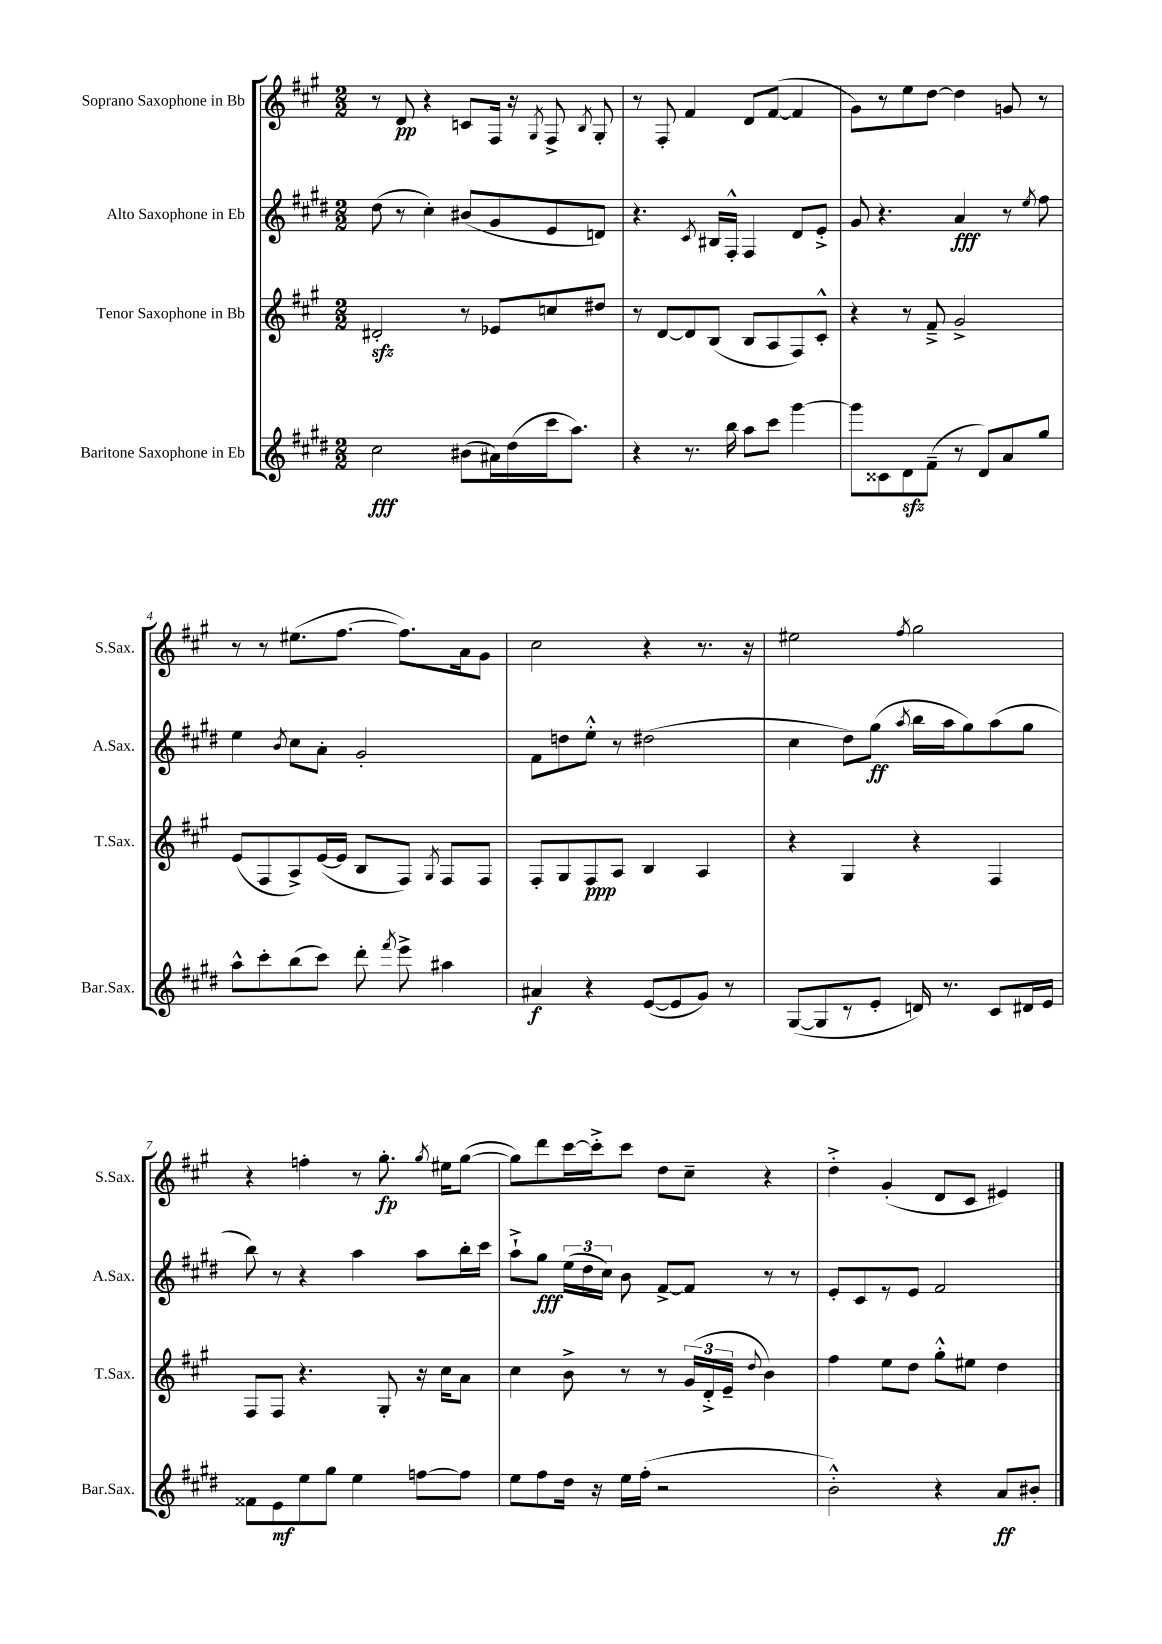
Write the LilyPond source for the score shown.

<<
\new StaffGroup <<
\new Staff = "s0" \with { instrumentName = "Soprano Saxophone in Bb" shortInstrumentName = "S.Sax." } {
    \clef treble \key a \major \numericTimeSignature \time 2/2
    \autoBeamOff r8 d'8\pp r4 c'8[ fis16] r16 \acciaccatura { gis8 } fis8-> \acciaccatura { b8 } gis8-. |
    r8 fis8-. fis'4 d'8[ fis'8]~( fis'4 |
    gis'8[) r8 e''8 d''8]~ d''4 g'8 r8 |
    r8 r8 eis''8.[( fis''8.]~ fis''8.[) a'16 gis'8] |
    cis''2 r4 r8. r16 |
    eis''2 \acciaccatura { fis''8 } gis''2 |
    r4 f''4-. r8 gis''8.-.\fp \acciaccatura { gis''8 } eis''16[ gis''8]~( |
    gis''8[) d'''8 cis'''16~ cis'''16-.-> cis'''8] d''8[ cis''8]-- r4 |
    d''4-.-> gis'4-.( d'8[ cis'8] eis'4) \bar "|." |
}
\new Staff = "s1" \with { instrumentName = "Alto Saxophone in Eb" shortInstrumentName = "A.Sax." } {
    \clef treble \key e \major \numericTimeSignature \time 2/2
    \autoBeamOff dis''8( r8 cis''4-.) bis'8[( gis'8 e'8 d'8]) |
    r4. \acciaccatura { cis'8 } bis16[ fis16]-.-^ fis4 dis'8[ e'8]-.-> |
    gis'8 r4. a'4\fff r8 \acciaccatura { e''8 } fis''8 |
    e''4 \acciaccatura { b'8 } cis''8[ a'8]-. gis'2-. |
    fis'8[ d''8 e''8]-.-^ r8 dis''2( |
    cis''4 dis''8[) gis''8]\ff( \acciaccatura { a''8 } b''16[ a''16 gis''8) a''8( gis''8] |
    b''8) r8 r4 a''4 a''8[ b''16-. cis'''16] |
    a''8[-!-> gis''8]\fff \tuplet 3/2 { e''16[( dis''16 cis''16]) } b'8 fis'8[~-> fis'8] r8 r8 |
    e'8[-. cis'8 r8 e'8] fis'2 \bar "|." |
}
\new Staff = "s2" \with { instrumentName = "Tenor Saxophone in Bb" shortInstrumentName = "T.Sax." } {
    \clef treble \key a \major \numericTimeSignature \time 2/2
    \autoBeamOff dis'2-.\sfz r8 ees'8[ c''8 dis''8] |
    r8 d'8[~ d'8 b8]( b8[ a8 fis8) cis'8]-.-^ |
    r4 r8 fis'8---> gis'2-> |
    e'8[( fis8 a8->) e'16~( e'16] b8[ fis8]) \acciaccatura { gis8 } fis8[ fis8] |
    fis8[-. gis8 fis8\ppp a8] b4 a4 |
    r4 gis4 r4 fis4 |
    fis8[ fis8] r4. gis8-. r16 cis''16[ a'8] |
    cis''4 b'8-> r8 r8 \tuplet 3/2 { gis'16[( d'16-.-> e'16]-- } \appoggiatura { d''8 } b'4) |
    fis''4 e''8[ d''8] gis''8[-.-^ eis''8] d''4 \bar "|." |
}
\new Staff = "s3" \with { instrumentName = "Baritone Saxophone in Eb" shortInstrumentName = "Bar.Sax." } {
    \clef treble \key e \major \numericTimeSignature \time 2/2
    \autoBeamOff cis''2\fff bis'8[( ais'16) dis''16( cis'''16 a''8.]) |
    r4 r8. b''16 a''8[ cis'''8] gis'''4~ |
    gis'''8[ cisis'8 dis'8\sfz fis'8]--( r8 dis'8[) a'8 gis''8] |
    a''8[-^ cis'''8-. b''8( cis'''8]) dis'''8-. \acciaccatura { fis'''8 } e'''8-> ais''4 |
    ais'4\f r4 e'8[~( e'8 gis'8]) r8 |
    gis8[~( gis8 r8 e'8]-. d'16) r8. cis'8[ dis'16 e'16] |
    fisis'8[ e'8\mf e''8 gis''8] e''4 f''8[~ f''8] |
    e''8[ fis''8 dis''16] r16 e''16[ fis''16]-.( r2 |
    b'2-.-^) r4 a'8[\ff bis'8]-. \bar "|." |
}
>>
>>
